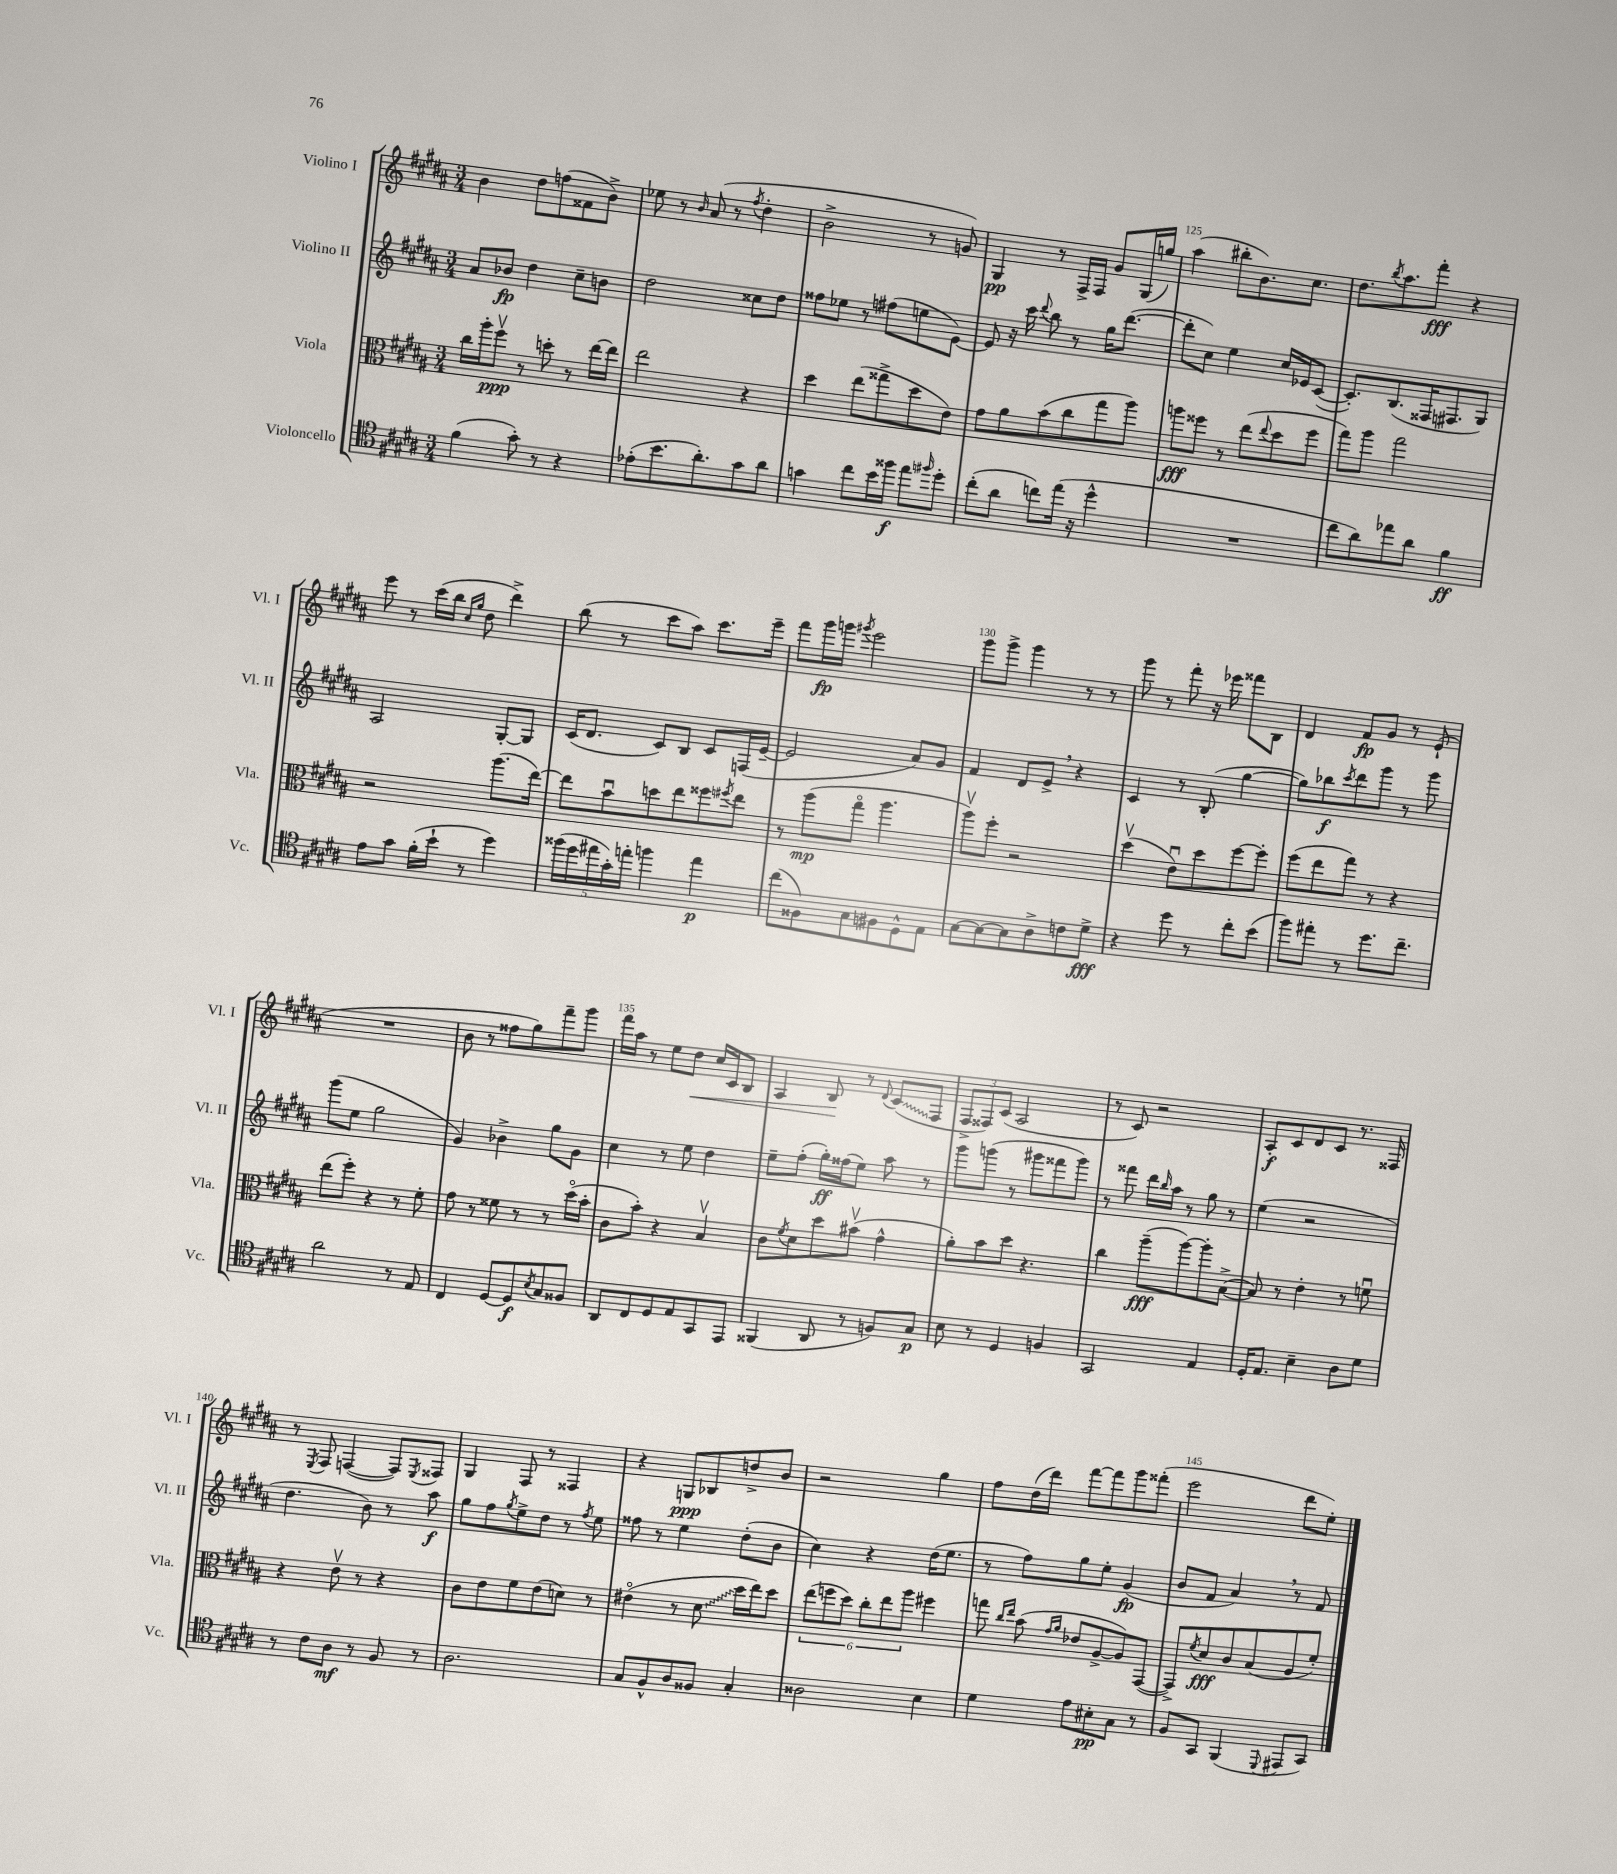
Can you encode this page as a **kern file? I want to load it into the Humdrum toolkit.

**kern	**kern	**kern	**kern
*staff4	*staff3	*staff2	*staff1
*clefC4	*clefC3	*clefG2	*clefG2
*k[f#c#g#d#a#]	*k[f#c#g#d#a#]	*k[f#c#g#d#a#]	*k[f#c#g#d#a#]
*M3/4	*M3/4	*M3/4	*M3/4
(4f#	16cc#	8a#	4b
.	16aa#'	.	.
.	8ff#v	8b-	.
8g#')	8r	4dd#	8dd#
8r	8dd'	.	(8ff
4r	8r	8cc#~	8f##
.	[16ee	8b	8b^)
.	16ee]	.	.
=	=	=	=
(8e-'	2ee	2dd#	8ee-
8.b	.	.	8r
.	.	.	16qqb
.	.	.	(8a#
8.a#')	.	.	.
.	.	.	8r
.	.	.	8qff#
8g#	4r	8cc##	4dd#'
8a#	.	8dd#	.
=	=	=	=
4g	4dd#	8ff##	2b^
.	.	8ee-	.
8cc#	(8ee	8r	.
16b	8gg##^	(8ff#	.
16ff##	.	.	.
8ee	8dd#	8ee	8r
16qqff#	.	.	.
8dd#'	8e)	[8e)	8g)
=	=	=	=
(8cc#'	8g#	8e]	4G#
8a#	8a#	16r	.
.	.	16ccc#	.
.	.	8qqddd#	.
8cc)	(8b	8bb	8r
(16ee	8cc#	8r	16F#^
16r	.	.	16F#
4dd#^^	8gg#	16gg#	8g#
.	.	([8.ddd#	.
.	8aa#)	.	(16G#
.	.	.	16gg)
=	=	=	=
2.r	8aa	8ddd#']	(4aa#
.	8ff##	8cc#)	.
.	8r	4ee	8bb#'
.	(8ee	.	8.b)
.	8qqee	.	.
.	8dd#	16cc#	.
.	.	16e-	8.cc#
.	8ff##	([8c#	.
=	=	=	=
8cc#	8gg#)	8.c#'])	8.dd#
8a#)	8aa#	.	.
.	.	.	8qbb
.	.	(8.B	8.aa#
8ee-	2gg#	.	.
8a#	.	16F##	8fff#'
.	.	8.F#	.
4f#	.	.	4r
.	.	8G#)	.
=	=	=	=
8e	2r	2A#	8eee
8g#	.	.	8r
(16f#'	.	.	(16ccc#
16b`	.	.	16bb
.	.	.	16qqcc#
.	.	.	16qqgg#
8r	.	.	8dd#
4dd#)	(8.aa#	[8G#'	4ddd#^)
.	.	8G#]	.
.	[16ee)	.	.
=	=	=	=
(20ff##	8ee]	(16c#	(8bb
20dd#	.	.	.
.	.	8.d#	.
20ee#	.	.	.
.	8bu	.	8r
20g#')	.	.	.
20ee'	.	.	.
4ff	8dd	8c#)	8ccc#
.	8ee	8B	8aa#)
4ee	8ff##	8c#	8.ccc#
.	8qff#	.	.
.	8ee	(16F	.
.	.	[16e~	16eee~
=	=	=	=
(8cc#	8r	2e]	8fff#
8F##)	(8aa#	.	16ggg#
.	.	.	16ggg
.	.	.	8qggg#
8G#	8gg#o	.	2eee
8F#	4.aa#	.	.
8D#^^	.	8a#)	.
8E	.	8g#	.
=	=	=	=
[8G#	8aa#v)	4f#	8ggg#
8G#_	8ff#'	.	8ggg#^
8G#]	2r	8d#	4ggg#
8A#^	.	8e^	.
8c	.	4r	8r
8d#^	.	.	8r
=	=	=	=
4r	(4dd#v	4c#	8ggg#
.	.	.	8r
8dd#	8eu)	8r	8fff#'
8r	8dd#	(8B'	16r
.	.	.	16eee-
8cc#'	[8ff#	[4gg#	8fff##
(8b	8ff#']	.	8B
=	=	=	=
8ff#)	(8ff#	8gg#])	4d#
8ee#'	8ee	8bb-	.
.	.	8qccc#	.
8r	8gg#)	8ddd#	8f#
8.dd#	8r	8ggg#	8g#
.	4r	8r	8r
8.cc#~	.	.	.
.	.	8ggg#	(8e`
=	=	=	=
2a#	(8ee	(8ggg#	2.r
.	8ff#')	8ee	.
.	4r	2gg#	.
8r	8r	.	.
8E	8f#'	.	.
=	=	=	=
4C#	8g#	4g#)	8b
.	8r	.	8r
[8D#	8f##	4b-^	8ff##
8D#]	8r	.	8gg#)
8qB	.	.	.
8G#	8r	8gg#	8fff#~
8F##	(16dd#o	8g#	8ggg#
.	16b'	.	.
=	=	=	=
8AA#	8c#	4cc#	16fff#
.	.	.	16aa#
8C#	8b')	.	8r
8D#	4r	8r	8ee
8E	.	8ee	8dd#
8GG#	4Bv	4dd#	16cc#
.	.	.	16c#
8EE	.	.	8B
=	=	=	=
(4FF##	8c#	8ee~	4A#
.	8qf#	.	.
.	8d#	(8ff#'	.
8AA#	8dd#	16gg#')	8B
.	.	(16ff##	.
8r	(8b#v	8ee)	8r
.	.	.	8qqd#
8F)	4g#^^	8aa#	(8c#
8G#	.	8r	8F#
=	=	=	=
8B	8a#')	8ggg#	12F#^
.	.	.	12F##)
8r	8b	(8ggg	.
.	.	.	(12c#
4D#	8dd#	8r	2A#
.	4.r	8ggg#	.
4F	.	8fff##	.
.	.	8ggg#)	.
=	=	=	=
2GG#	4cc#	8r	8r
.	.	8fff##	8c#)
.	(8aa#~	16ddd#	2r
.	.	16qqbb	.
.	.	16aa#	.
.	[8aa#)	8r	.
4E	8aa#']	8gg#	.
.	([8B^	8r	.
=	=	=	=
16D#'	8B])	(4ee	8A#'
8.E	.	.	.
.	8r	.	8c#
4B~	4e'	2r	8d#
.	.	.	8c#
8A#	8r	.	8.r
8d#	8fu	.	.
.	.	.	16F##
=	=	=	=
8r	4r	4.dd#	8r
.	.	.	8qE
8c#	.	.	8F#
8A#	8ev	.	([4F
8r	8r	8b)	.
8F#	4r	8r	8F])
.	.	.	8qE
8r	.	8aa#	8F##
=	=	=	=
2.A#	8c#	8gg#	4G#
.	8e	8ff#	.
.	.	8qgg#	.
.	8f#	8ee^	8F#
.	(8e	8dd#	8r
.	8d)	8r	4F##
.	.	8qff#	.
.	8r	8ee	.
=	=	=	=
8G#	(4e#o	8ff##	4r
8F#^^	.	8r	.
8A#	8r	4ee	8G
8F##	8d#	.	8B-
4G#'	16dd#	(8dd#'	8dd^
.	16ee)	.	.
.	8dd#	8b	8b
=	=	=	=
2A##	(12ee	4cc#)	2r
.	12ff	.	.
.	12dd#)	.	.
.	12cc#'	4r	.
.	12ee	.	.
.	12aa#	.	.
4B	4ff#	(16dd#	4gg#
.	.	8.ee	.
=	=	=	=
4d#	8gg	8r	8ff#
.	16qqcc#	.	.
.	16qqee	.	.
.	(8b	8ff#)	(16dd#
.	.	.	16ddd#)
.	16qqg#	.	.
.	16qqa#	.	.
8e	8e-	8gg#	[8fff#
8B#'	[8A#^	8ee'	8fff#]
8G#	8A#])	(4g#	8ggg#
8r	([8GG#	.	(8fff##'
=	=	=	=
8F#	8GG#^])	8b	2eee
.	8qf#	.	.
8GG#	8d#	8f#	.
(4FF#	8c#	4a#)	.
.	(8B	.	.
8qqDD#	.	.	.
8EE#	8A#	8r	8ddd#
8GG#)	8f#')	8f#	8ee')
==	==	==	==
*-	*-	*-	*-
